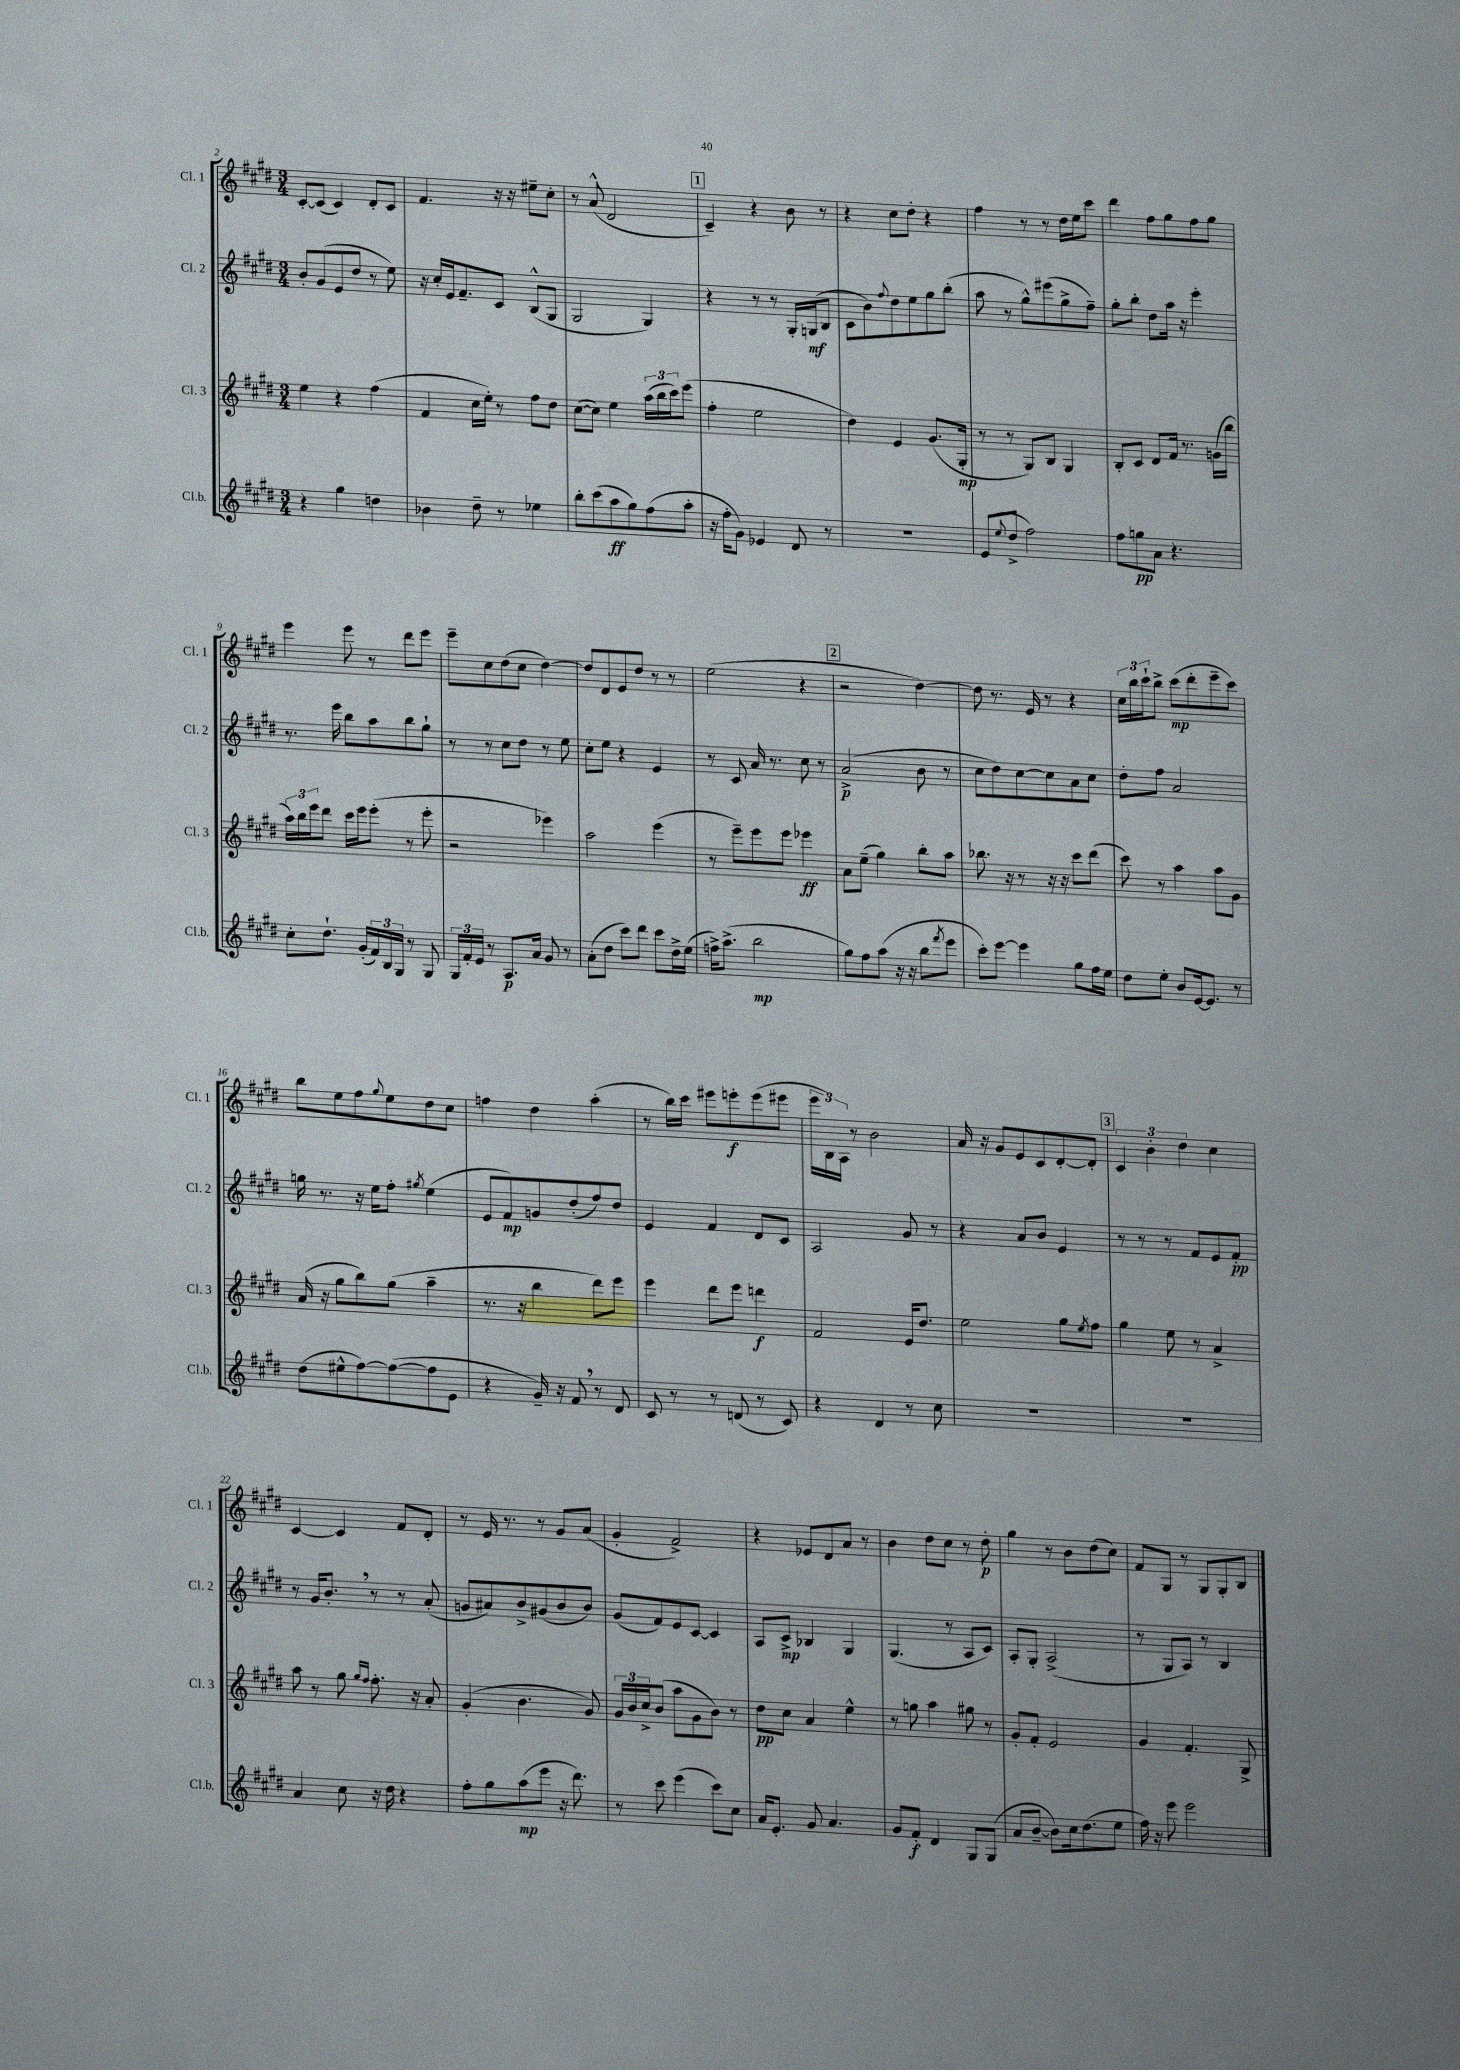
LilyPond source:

<<
\new StaffGroup <<
\new Staff = "s0" \with { instrumentName = "Cl. 1" shortInstrumentName = "Cl. 1" } {
    \clef treble \key e \major \numericTimeSignature \time 3/4
    cis'8~-. cis'8( cis'4) dis'8-. cis'8 |
    fis'4. r16 r16 eis''8-- cis''8-. |
    r8 a'8-^( dis'2 |
    \mark \markup { \box "1" } cis'4--) r4 b'8 r8 |
    r4 cis''8 dis''8-. r4 |
    fis''4 r8 r8 dis''16 e''16 cis'''8 |
    dis'''4 fis''8 gis''8 fis''8 gis''8 |
    e'''4 e'''8 r8 dis'''8 e'''8 |
    e'''8-- cis''8 dis''8( cis''8 dis''4~) |
    dis''8 dis'8 e'8 dis''8 r8 r8 |
    e''2( r4 |
    \mark \markup { \box "2" } r2 dis''4~) |
    dis''8 r8. e'16 r8 r4 |
    \tuplet 3/2 { cis''16 b''16 cis'''16-! } b''8-> cis'''8\mp( dis'''8-. e'''8-- cis'''8) |
    b''8 e''8 fis''8 \appoggiatura { gis''8 } e''8 dis''8 cis''8 |
    f''4 dis''4 a''4-.( |
    r8 b''16) cis'''16 eis'''8 e'''8-.\f e'''8( eis'''8 |
    \tuplet 3/2 { e'''16 b16) a16 } r8 b'2 |
    a'16 r16 gis'8 e'8 cis'8 dis'8~-. dis'8-. |
    \mark \markup { \box "3" } \tuplet 3/2 { cis'4 b'4-. dis''4 } cis''4 |
    cis'4~ cis'4 fis'8 dis'8-. |
    r8 e'16 r8. r8 gis'8 a'8( |
    gis'4-. fis'2->) |
    r4 ees'8 dis'8 a'8 r8 |
    b'4 dis''8 cis''8 r8 dis''8-.\p |
    gis''4 r8 b'8 dis''8( cis''8) |
    fis'8 gis8 r8 gis8 gis8-. b8 \bar "|." |
}
\new Staff = "s1" \with { instrumentName = "Cl. 2" shortInstrumentName = "Cl. 2" } {
    \clef treble \key e \major \numericTimeSignature \time 3/4
    b'8-. gis'8( e'8 dis''8 r8 e''8) |
    r16 cis''16-. e'16 fis'8.-- cis'8 b8-^( gis8 |
    gis2 gis4) |
    \mark \markup { \box "1" } r4 r8 r8 gis16-. g16\mf( b8 |
    cis'8 b'8) \appoggiatura { fis''8 } dis''8 e''8 gis''8 b''8-.( |
    a''8 r8 gis''8-^) eis'''8( gis''8-> fis''8--) |
    gis''8-. b''8-. dis''8 a''16 r16 e'''4-. |
    r8. e'''16 b''8 a''8 b''8 gis''8-! |
    r8 r8 cis''8 dis''8 r8 e''8 |
    cis''8-. e''8 r4 e'4 |
    r8 cis'8 a'16 r8. cis''8 r8 |
    \mark \markup { \box "2" } a'2->\p( b'8 r8 |
    cis''8 dis''8) cis''8~ cis''8 a'8 cis''8 |
    dis''8-. fis''8 a'2 |
    g''16 r8. r16 e''16 fis''8-. \acciaccatura { gis''8 } e''4( |
    e'8 fis'8\mp) g'8 dis''8-.( fis''8) dis''8 |
    e'4 fis'4 dis'8 cis'8 |
    a2 gis'8 r8 |
    r4 a'8 b'8 e'4 |
    \mark \markup { \box "3" } r8 r8 r8 fis'8 e'8 fis'8-.\pp |
    r8 gis'16 b'8.-. \breathe r8 r8 a'8-.( |
    g'8 ais'8) b'8-> gis'8( b'8 b'8) |
    gis'8( fis'8) e'8 cis'8~ cis'4 |
    a8 cis'8->\mp bes4 gis4 |
    gis4.( r8 a8 cis'8) |
    a8-. gis8-. a2->( |
    r8 gis8 a8) r8 b4 \bar "|." |
}
\new Staff = "s2" \with { instrumentName = "Cl. 3" shortInstrumentName = "Cl. 3" } {
    \clef treble \key e \major \numericTimeSignature \time 3/4
    e''4 r4 fis''4( |
    fis'4 cis''16 e''16-.) r8 fis''8 dis''8 |
    cis''8~( cis''8) e''4 \tuplet 3/2 { a''16( b''16 cis'''16) } e'''8( |
    \mark \markup { \box "1" } fis''4-. e''2 |
    dis''4) e'4 gis'8.( gis16-.\mp |
    r8 r8 gis8) b8 gis4 |
    b8-. cis'8 dis'8 fis'16 r8. g'16( b''16 |
    \tuplet 3/2 { a''16) b''16 e'''16 } dis'''8 cis'''16 e'''16 e'''8-.( r8 e'''8-. |
    r2 ees'''4) |
    a''2 e'''4( |
    r8 e'''8--) e'''8 e'''8 ees'''4\ff |
    \mark \markup { \box "2" } a'8 e''8--( gis''4) b''8-. a''8 |
    bes''8. r16 r8 r16 r16 cis'''8 dis'''8( |
    cis'''8) r8 a''4 a''8 gis'8 |
    a'16( r16 gis''8 b''8) gis''8( a''4-- |
    r8. r16 b''4 dis'''8) e'''8 |
    e'''4 dis'''8 e'''8 d'''4\f |
    fis'2 e'16 dis''8. |
    e''2 gis''8 \acciaccatura { e''8 } fis''8 |
    \mark \markup { \box "3" } gis''4 e''8 r8 a'4-> |
    a''8 r8 gis''8 \grace { gis''16 fis''16 } fis''8.-. r16 a'8-. |
    gis'4-.( b'4. gis'8) |
    \tuplet 3/2 { gis'16 b'16 cis''16-> } b'8( a''8 gis'8 b'8) r8 |
    dis''8\pp cis''8 a'4 e''4-^ |
    r8 g''8 a''4 gis''8 r8 |
    gis'8-. fis'8-. e'2 |
    gis'4 fis'4.-. gis8-> \bar "|." |
}
\new Staff = "s3" \with { instrumentName = "Cl.b." shortInstrumentName = "Cl.b." } {
    \clef treble \key e \major \numericTimeSignature \time 3/4
    r4 gis''4 d''4 |
    bes'4 dis''8-- r8 ees''4 |
    b''8-. cis'''8( a''8\ff gis''8) fis''8( a''8-. |
    \mark \markup { \box "1" } r16 fis''16-. gis'8) ees'4 dis'8 r8 |
    R2. |
    e'8( \appoggiatura { e''8 } dis''8-> fis''2) |
    fis''8 g''8\pp a'8 r4. |
    cis''8-. dis''8.-! gis'16-.( \tuplet 3/2 { fis'16) b16 gis16 } r8 gis8 |
    \tuplet 3/2 { gis16 fis'16-. e'16 } r8 a8.\p a'16 gis'8 r8 |
    a'8-.( dis''8 cis'''8) dis'''8 cis'''8 dis''16-> e''16( |
    f''16->) a''8.->( b''2\mp |
    \mark \markup { \box "2" } gis''8) fis''8 a''8( r16 r16 b''8 \acciaccatura { fis'''8 } e'''8 |
    cis'''8-.) e'''8~ e'''4 gis''8 fis''16 e''16 |
    dis''8 e''8-. b'8 e'16~ e'8. r8 |
    dis''8( eis''8-^ fis''8~) fis''8~( fis''8 e'8 |
    r4 gis'16--) r16 fis'8 \breathe r8 dis'8 |
    cis'8 r8 r8 d'8( r8 cis'8) |
    r4 dis'4 r8 cis''8 |
    R2. |
    \mark \markup { \box "3" } R2. |
    a'4 cis''8 r16 dis''16 r4 |
    fis''8-. gis''8 a''8\mp( e'''8 r16 dis'''8.) |
    r8 cis'''8 e'''4( cis'''8) cis''8 |
    a'16 e'8.-. gis'8 a'4. |
    gis'8 fis'8-.\f dis'4 gis8 gis8( |
    a'8 b'8~-- b'8) cis''16 dis''8.( e''8 |
    fis''16) r16 e'''8 e'''2 \bar "|." |
}
>>
>>
\layout { \context { \Score currentBarNumber = #2 } }
